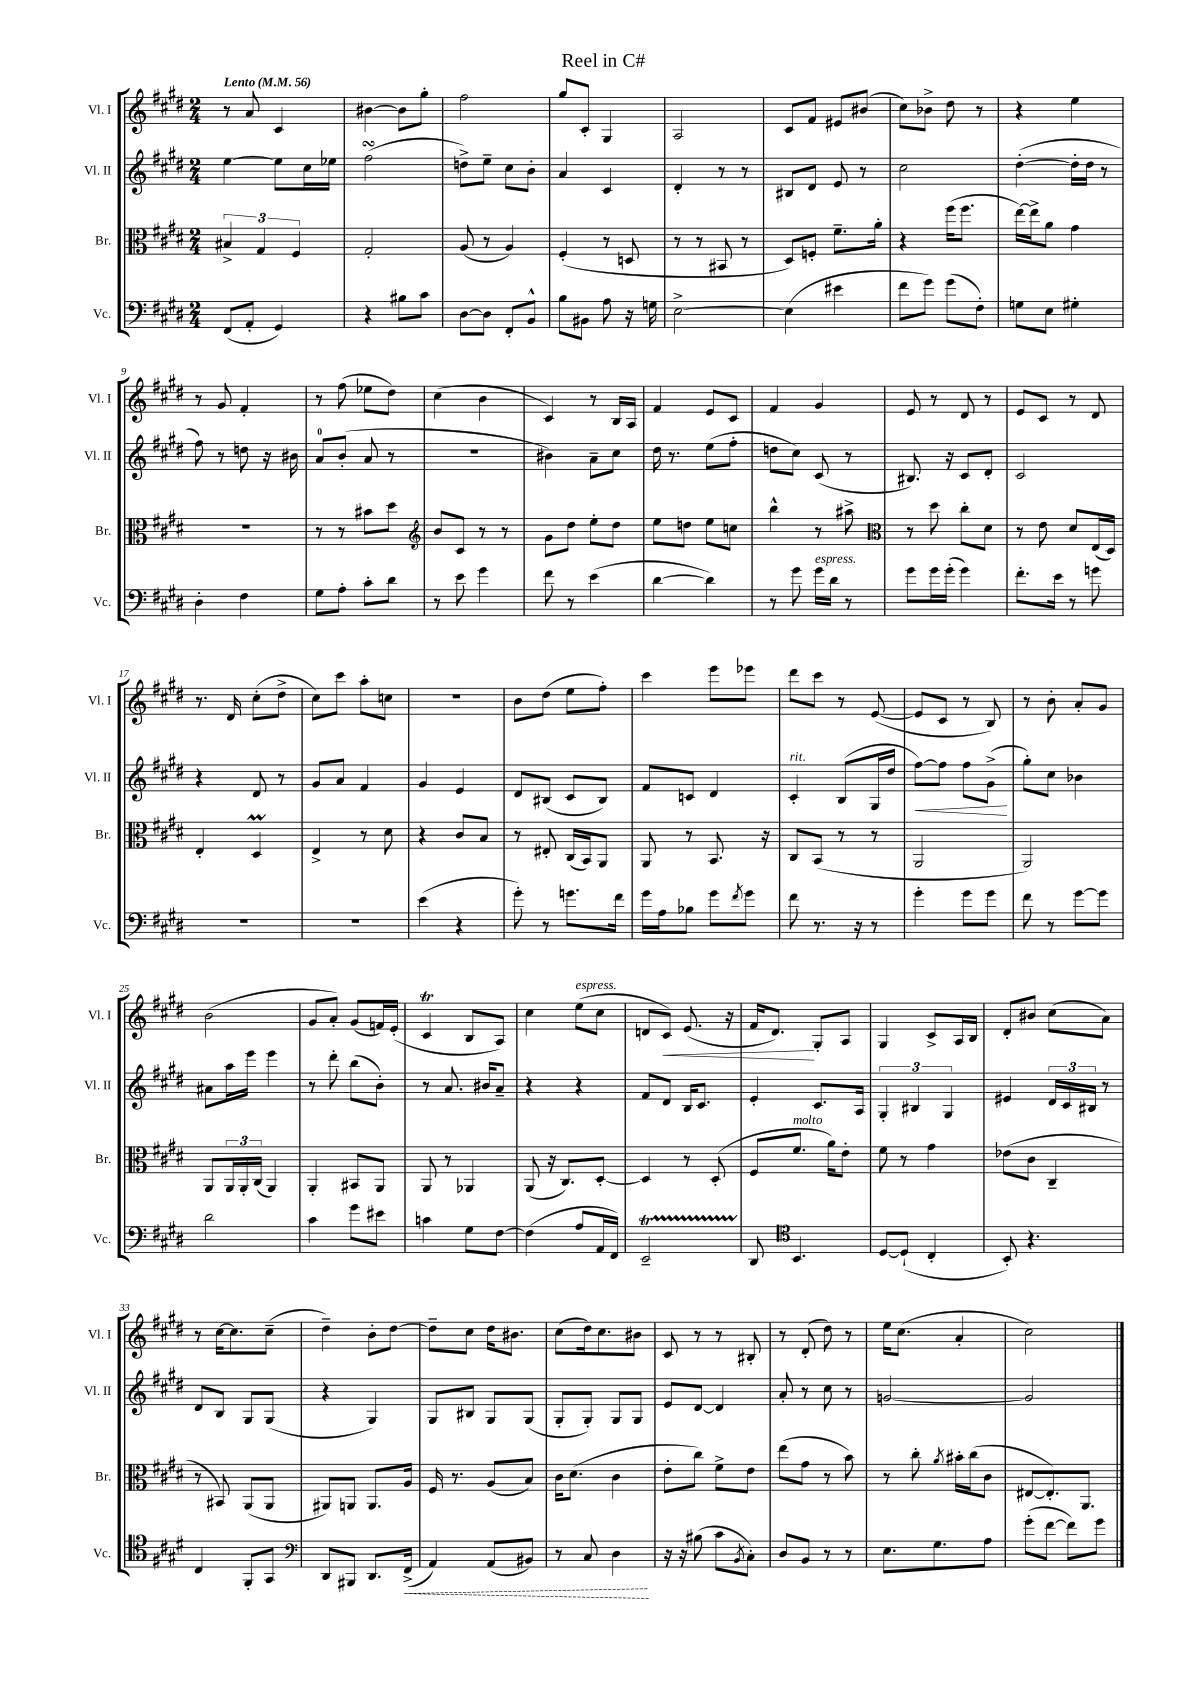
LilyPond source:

\header { title = "Reel in C#" }
<<
\new StaffGroup <<
\new Staff = "s0" \with { instrumentName = "Vl. I" shortInstrumentName = "Vl. I" } {
    \clef treble \key e \major \numericTimeSignature \time 2/4 \tempo "Lento" 4 = 56
    r8 a'8 cis'4 |
    bis'4~ bis'8 gis''8-. |
    fis''2 |
    gis''8 cis'8-. gis4 |
    a2 |
    cis'8 fis'8 eis'8 bis'8( |
    cis''8) bes'8-> dis''8 r8 |
    r4 e''4 |
    r8 gis'8 fis'4-. |
    r8 fis''8( ees''8 dis''8) |
    cis''4( b'4 |
    cis'4) r8 b16 a16 |
    fis'4 e'8 cis'8 |
    fis'4 gis'4 |
    e'8 r8 dis'8 r8 |
    e'8 cis'8 r8 dis'8 |
    r8. dis'16 cis''8-.( dis''8-> |
    cis''8) cis'''8 a''8-. c''8 |
    r2 |
    b'8 dis''8( e''8 fis''8-.) |
    cis'''4 e'''8 ees'''8 |
    dis'''8 cis'''8 r8 e'8~( |
    e'8 cis'8 r8 b8) |
    r8 b'8-. a'8-. gis'8 |
    b'2( |
    gis'8 a'8-.) gis'8( f'16) e'16-.( |
    cis'4\trill b8 a8) |
    cis''4 e''8^\markup { \italic "espress." }( cis''8 |
    d'8 cis'8\<) e'8.( r16 |
    fis'16 dis'8.\!) gis8-. a8 |
    gis4 cis'8-> a16 b16 |
    dis'8-. bis'8 cis''8( a'8) |
    r8 cis''16~ cis''8. cis''8--( |
    dis''4--) b'8-. dis''8~ |
    dis''8-- cis''8 dis''16 bis'8. |
    cis''8( dis''16) cis''8. bis'8 |
    cis'8 r8 r8 bis8-. |
    r8 dis'8-.( dis''8) r8 |
    e''16 cis''8.( a'4-. |
    cis''2) \bar "|." |
}
\new Staff = "s1" \with { instrumentName = "Vl. II" shortInstrumentName = "Vl. II" } {
    \clef treble \key e \major \numericTimeSignature \time 2/4
    e''4~ e''8 cis''16 ees''16 |
    fis''2\turn( |
    d''8->) e''8-- cis''8 b'8-. |
    a'4 cis'4 |
    dis'4-. r8 r8 |
    bis8 dis'8 e'8 r8 |
    cis''2 |
    dis''4~-.( dis''16-. dis''16 r8 |
    fis''8) r8 d''8 r16 bis'16 |
    a'8-0 b'8-.( a'8 r8 |
    R2 |
    bis'4) a'8-- cis''8 |
    dis''16 r8. e''8( fis''8-. |
    d''8 cis''8) cis'8( r8 |
    bis8.) r16 cis'8 dis'8-. |
    cis'2 |
    r4 dis'8 r8 |
    gis'8 a'8 fis'4 |
    gis'4 e'4 |
    dis'8 bis8( cis'8 bis8) |
    fis'8 c'8 dis'4 |
    cis'4-.^\markup { \italic "rit." } b8( gis16 dis''16 |
    fis''8~\<) fis''8 fis''8 gis'8->\!( |
    gis''8-.) cis''8 bes'4 |
    ais'8 a''16 e'''16 e'''4 |
    r8 dis'''8-. b''8( b'8-.) |
    r8 a'8. bis'16 a'8-- |
    r4 r4 |
    fis'8 dis'8 b16 cis'8. |
    e'4-. cis'8. a16 |
    \tuplet 3/2 { gis4-. bis4 gis4 } |
    eis'4 \tuplet 3/2 { dis'16 cis'16 bis16 } r8 |
    dis'8 b8 gis8 gis8( |
    r4 gis4) |
    gis8 bis8 gis8 gis8( |
    gis8-. gis8-.) gis8 gis8 |
    e'8 dis'8~ dis'4 |
    a'8-. r8 cis''8 r8 |
    g'2~ |
    g'2 \bar "|." |
}
\new Staff = "s2" \with { instrumentName = "Br." shortInstrumentName = "Br." } {
    \clef alto \key e \major \numericTimeSignature \time 2/4
    \tuplet 3/2 { bis4-> gis4 fis4 } |
    gis2-. |
    a8( r8 a4) |
    fis4-.( r8 d8 |
    r8 r8 bis,8 r8 |
    dis8) f8-. fis'8.-- a'16-. |
    r4 fis''16( fis''8. |
    e''16~) e''16-> a'8 gis'4 |
    R2 |
    r8 r8 bis'8 dis''8 |
    \clef treble b'8 cis'8 r8 r8 |
    gis'8 dis''8 e''8-. dis''8 |
    e''8 d''8 e''8 c''8 |
    b''4-^ r8 ais''8-> |
    \clef alto r8 dis''8 cis''8-. dis'8 |
    r8 e'8 dis'8 e16( dis16) |
    e4-. dis4\prall |
    e4-> r8 dis'8 |
    r4 cis'8 b8 |
    r8 eis8-. cis16( b,16) a,8 |
    a,8 r8 b,8. r16 |
    cis8 b,8( r8 r8 |
    a,2 |
    a,2) |
    a,8 \tuplet 3/2 { a,16 a,16-. cis16( } a,4) |
    a,4-. bis,8 a,8 |
    a,8 r8 aes,4 |
    a,8( r16 cis8.) dis8~-. |
    dis4 r8 dis8-.( |
    fis8 fis'8.^\markup { \italic "molto" } a'16) e'8-. |
    fis'8 r8 gis'4 |
    ees'8( cis'8 cis4-- |
    r8 bis,8) a,8( a,8 |
    ais,8) a,8 a,8. a16 |
    fis16 r8. a8( b8) |
    cis'16 dis'8.( cis'4 |
    e'8-. cis''8) fis'8-> e'8 |
    e''8( gis'8 r8 b'8) |
    r8 cis''8-. \acciaccatura { a'8 } bis'16-. cis''16( cis'8 |
    eis8~ eis8.-.) a,8. \bar "|." |
}
\new Staff = "s3" \with { instrumentName = "Vc." shortInstrumentName = "Vc." } {
    \clef bass \key e \major \numericTimeSignature \time 2/4
    fis,8( a,8-. gis,4) |
    r4 bis8 cis'8 |
    dis8~ dis8 fis,8-. b,8-^ |
    b8 bis,8 a8 r16 g16 |
    e2~-> |
    e4( eis'4 |
    fis'8 gis'8) gis'8( fis8-.) |
    g8 e8 gis4-. |
    dis4-. fis4 |
    gis8 a8-. cis'8-. dis'8 |
    r8 e'8 gis'4 |
    fis'8 r8 e'4( |
    dis'4~ dis'4) |
    r8 gis'8 gis'16^\markup { \italic "espress." } dis'16 r8 |
    gis'8 gis'16 gis'16-.( gis'4) |
    fis'8.-. e'16 r8 g'8 |
    R2 |
    R2 |
    e'4( r4 |
    gis'8-.) r8 g'8. fis'16 |
    gis'16 a16 bes8 gis'8 \acciaccatura { fis'8 } gis'8 |
    fis'8 r8. r16 r8 |
    gis'4-. gis'8 gis'8 |
    fis'8 r8 gis'8~ gis'8 |
    dis'2 |
    cis'4 gis'8 eis'8 |
    c'4 gis8 fis8~ |
    fis4( a8 a,16 fis,16) |
    e,2--\startTrillSpan |
    dis,8\stopTrillSpan \clef tenor b,4. |
    dis8~ dis8-!( cis4-. |
    b,8-.) r4. |
    cis4 fis,8-. gis,8 |
    \clef bass dis,8 bis,,8 dis,8. \once \override Hairpin.style = #'dashed-line fis,16->\<( |
    a,4) a,8( bis,8) |
    r8 cis8 dis4\! |
    r16 r16 bis8( cis'8 \acciaccatura { b,8 } cis8-.) |
    dis8 b,8 r8 r8 |
    e8. gis8. a8 |
    gis'8-.( fis'8~ fis'8) gis'8 \bar "|." |
}
>>
>>
